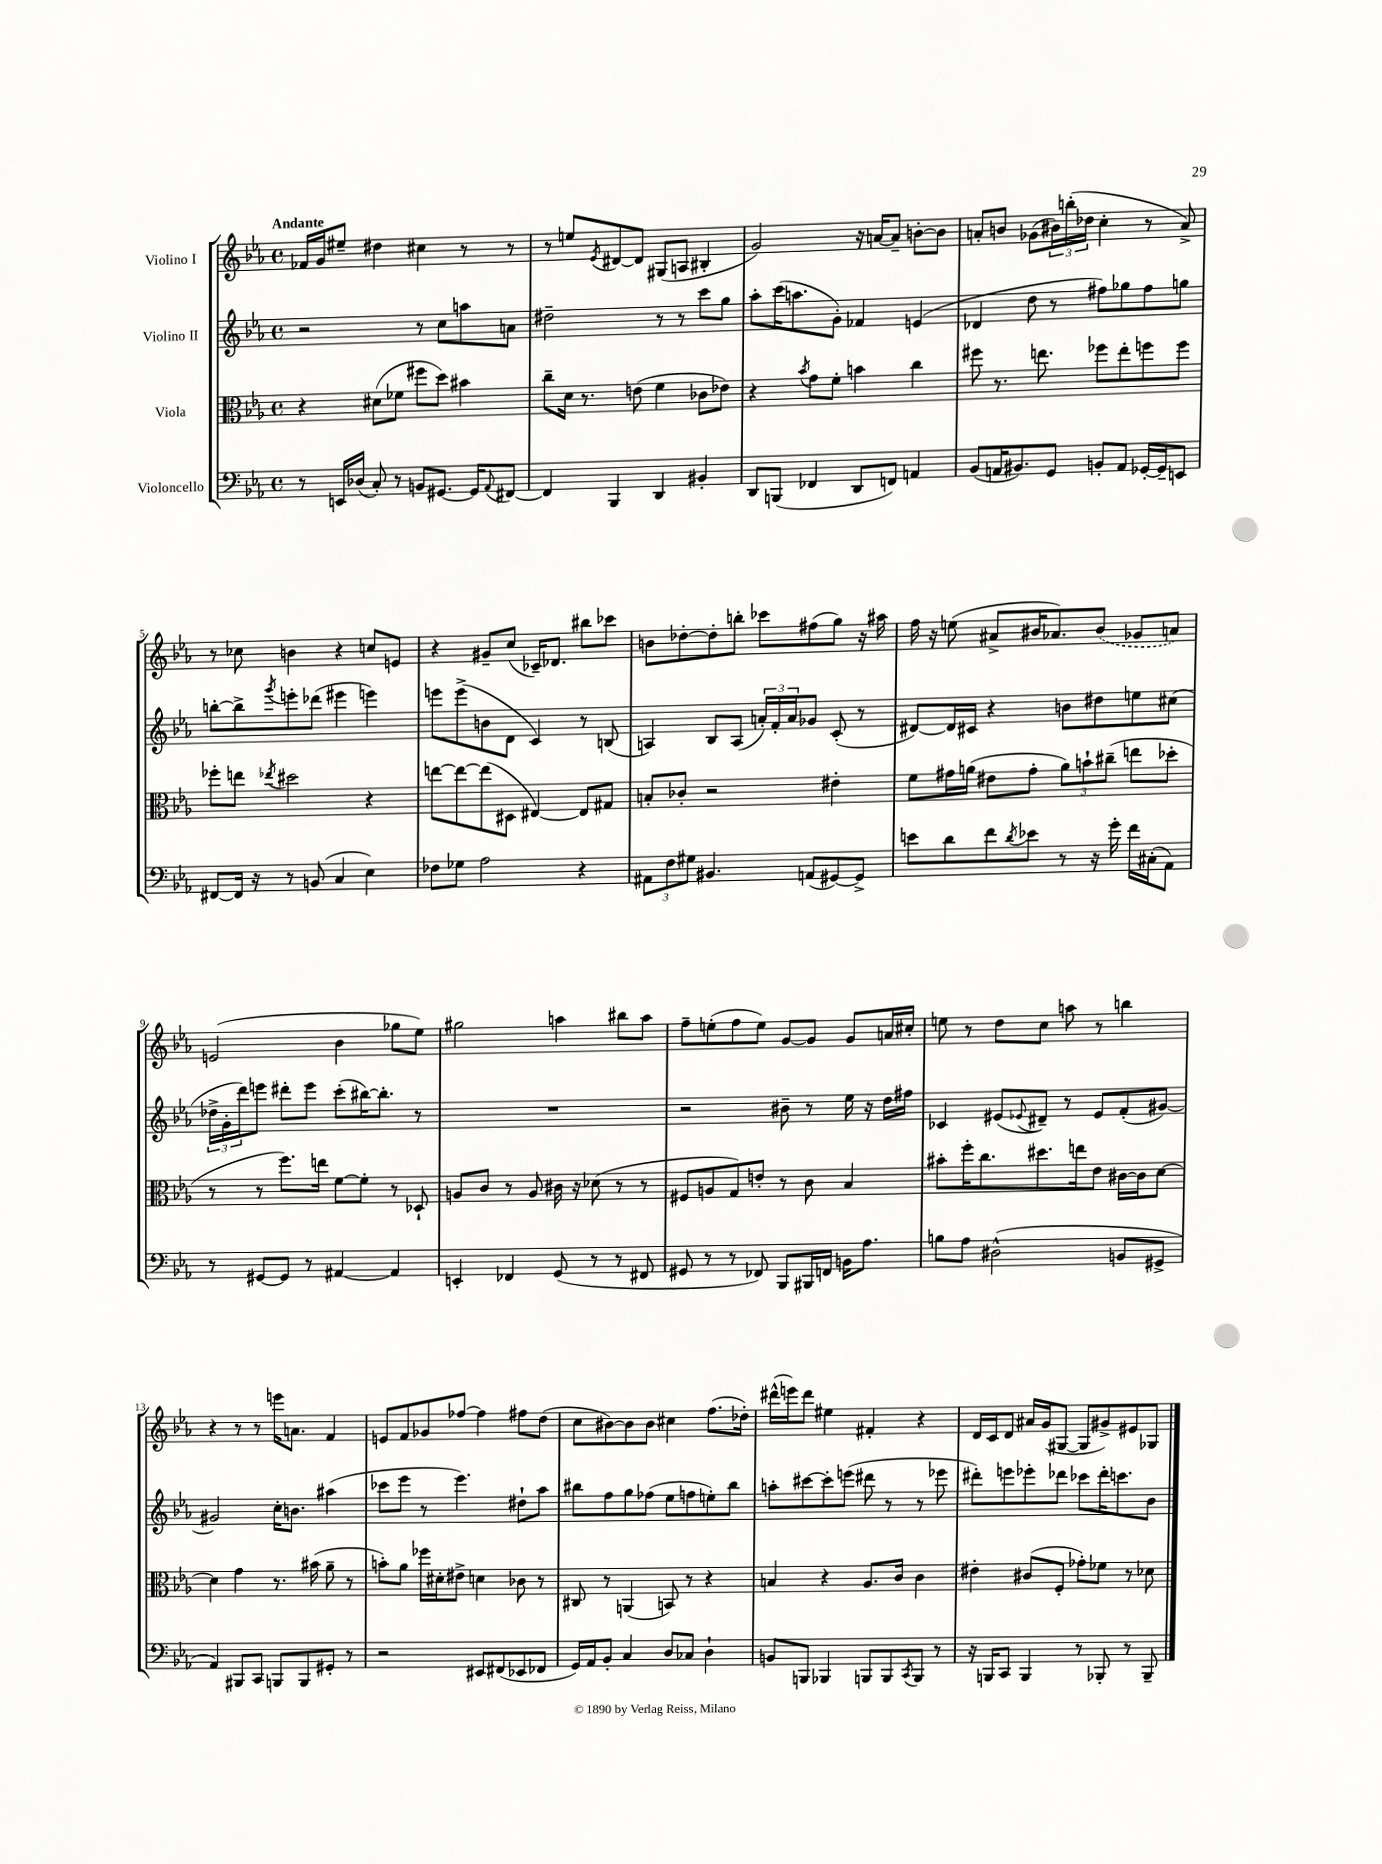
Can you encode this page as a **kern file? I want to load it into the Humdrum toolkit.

**kern	**kern	**kern	**kern
*staff4	*staff3	*staff2	*staff1
*clefF4	*clefC3	*clefG2	*clefG2
*k[b-e-a-]	*k[b-e-a-]	*k[b-e-a-]	*k[b-e-a-]
*M4/4	*M4/4	*M4/4	*M4/4
*met(c)	*met(c)	*met(c)	*met(c)
8r	4r	2r	16f-
.	.	.	16g
16EE	.	.	8ee#~
(16D-	.	.	.
8C')	(8d#	.	4dd#
8r	8f-	.	.
8BB	8ff#	8r	4cc#
[8.GG#	8dd)	8cc	.
.	4b#	8aa	8r
16GG#]	.	.	.
8qqAA-	.	.	.
[8FF#	.	8a	8r
=	=	=	=
4FF#]	8cc~	2dd#~	8r
.	16d	.	8ee
.	8.r	.	.
.	.	.	8qe-
4BBB-	.	.	[8d#
.	(8e	.	8d#]
4DD	4f	8r	(8G#
.	.	8r	8A
4BB#'	8c-	8ccc	4B#'
.	8e-)	8gg	.
=	=	=	=
8DD	4r	8aa-'	2g)
(8BBB	.	(16ccc	.
.	.	8.aa	.
.	8qb-	.	.
4FF-	8g	.	.
.	8f'	8g')	.
8DD	4b	4f-	16r
.	.	.	[16a
8FF)	.	.	8a~]
4AA	4cc	(4e	[8b'
.	.	.	8b]
=	=	=	=
(8BB-	8ff#	4d-	8a'
16AA	8.r	.	8b
8.BB#)	.	.	.
.	.	8dd	(8g-
.	8.ee	.	.
8GG	.	8r	24b#)
.	.	.	(24bb'
.	.	.	24dd-
8BB'	8ff-	8ff#)	4cc'
8AA	8ee'	8gg-	.
[16GG-'	8ff	8ff#	8r
16GG-~]	.	.	.
8EE	8ff	8gg	8a^)
=	=	=	=
[8FF#	8ff-'	[8bb'	8r
16FF#]	8ee	8bb^]	8cc-
16r	.	.	.
.	8qee-	8qggg	.
8r	2dd#	8eee'	4b
(8BB	.	(8ddd-	.
4C	.	4eee#	4r
4E-)	4r	4eee)	8cc
.	.	.	8e
=	=	=	=
8F-	[8ee	8eee	4r
8G-	8ee_	(8eee^	.
2A-	(8ee]	8b	8g#~
.	8D#	8d	(8cc
.	[4E#)	4c)	16c-~)
.	.	.	8.d-
4r	8E#]	8r	8bb#
.	8G#	(8B	8ccc-
=	=	=	=
12AA#	8B'	4A)	8b
12F	.	.	.
.	8c-'	.	[8dd-'
12G#	.	.	.
4.BB#	2r	8B-	8dd-']
.	.	(8A	8bb'
.	.	24a')	8ccc-
.	.	24f'	.
.	.	24a	.
(8AA	.	8g-	(8ff#
[8GG#)	4e#'	(8c'	8gg)
8GG#^]	.	8r	16r
.	.	.	16aa#
=	=	=	=
8e	8f	[8d#)	16ff
.	.	.	16r
8d	16g#	16d#]	(8ee
.	(16a	16c#	.
8f	8e#	4r	8a#^
8qd	.	.	.
8e-	8g#'	.	16b#
.	.	.	8.a-)
8r	12a)	8b	.
.	12b`	.	.
16r	.	8dd#	(8b#
.	(12cc#~	.	.
16g'	.	.	.
16f	8ee	8ee	8g-
(16C#'	.	.	.
8AA-)	8dd-'	(8cc#	8a)
=	=	=	=
8r	8r	24dd-^	(2e
.	.	24g'	.
.	.	24ddd)	.
[8GG#	8r	8eee	.
8GG#]	8.ff)	8ddd#'	.
8r	.	8eee	.
.	16ee	.	.
[4AA#	[8f	(8ccc'	4b-
.	8f']	[16bb#)	.
.	.	8.bb#']	.
4AA#]	8r	.	8gg-
.	8D-`	8r	8ee-)
=	=	=	=
4EE'	8A	1r	2gg#
.	8c	.	.
4FF-	8r	.	.
.	8A	.	.
(8GG	16c#	.	4aa
.	16r	.	.
8r	(8d-	.	.
8r	8r	.	8bb#
8FF#	8r	.	8aa
=	=	=	=
8GG#	8F#	2r	8ff~
8r	8A	.	(8ee'
8r	8G)	.	8ff
8FF-)	8e'	.	8ee)
8BBB-	8r	8b#~	[8g
16BBB#	8c	8r	8g]
16FF	.	.	.
16BB	4B-	16ee-	8g
8.A-	.	16r	.
.	.	16dd	16a
.	.	16ff#	16cc#'
=	=	=	=
8B	8b#'	4c-	8ee
8A-	16ff'	.	8r
.	8.cc	.	.
(2D#^^	.	(8e#	8dd
.	.	8qqe-	.
.	8.dd#	8d#~)	8cc
.	.	8r	8aa
.	16ee	.	.
.	8e-	8e-	8r
8BB	[16c#	(8f'	4bb
.	16c#]	.	.
8GG#^	[8d	[8g#)	.
=	=	=	=
4AA-)	4d]	2g#]	4r
8BBB#	4g	.	8r
8CC	.	.	8r
8BBB	8.r	16cc'	16eee
.	.	8.b	8.a
8BBB	.	.	.
.	(16b#	.	.
8GG#'	8a-~	(4aa#	4f
8r	8r	.	.
=	=	=	=
2r	8b')	8ccc-	8e
.	8a-	8eee-	8f
.	16ff-	8r	8g-
.	16d#'	.	.
.	8e#^	4.eee-)	[8ff-
8EE#	4d	.	4ff-]
(8FF#	.	.	.
8EE-	8c-	8dd#`	8ff#
8FF-	8r	8aa-	(8dd
=	=	=	=
16GG)	8C#	8bb#	8cc
16AA-	.	.	.
8BB-'	8r	8ff	[8b#)
4C	(4AA	8gg	8b#]
.	.	(8ff-	8b#
8D	8BB)	8ee-	4cc#
8C-	8r	8ff	.
4D`	4r	8ee')	(8.ff
.	.	8bb#	.
.	.	.	16dd-')
=	=	=	=
8BB	4B	8aa'	(16ddd#^^
.	.	.	16eee)
8BBB	.	[8ccc#	8ddd#
4BBB-	4r	8ccc#']	4ee#
.	.	(8eee	.
8BBB	8.A-	8ddd#	4f#'
8BBB	.	8r	.
.	16c	.	.
8qCC	.	.	.
8BBB	4c	8r	4r
8r	.	8eee-	.
=	=	=	=
16r	4e#'	8ddd#')	16d
16BBB	.	.	16c
8CC	.	8eee	8d
4BBB	(8c#	8eee-'	16a#
.	.	.	(16g
.	8F'	8ddd-	[8G#
8r	8g-')	8ccc-	8G#]
8BBB-'	8f-	16ddd-'	8g#^)
.	.	8.ccc	.
8r	8r	.	8e#
8BBB-~	8d-	8b-	8G-
==	==	==	==
*-	*-	*-	*-
